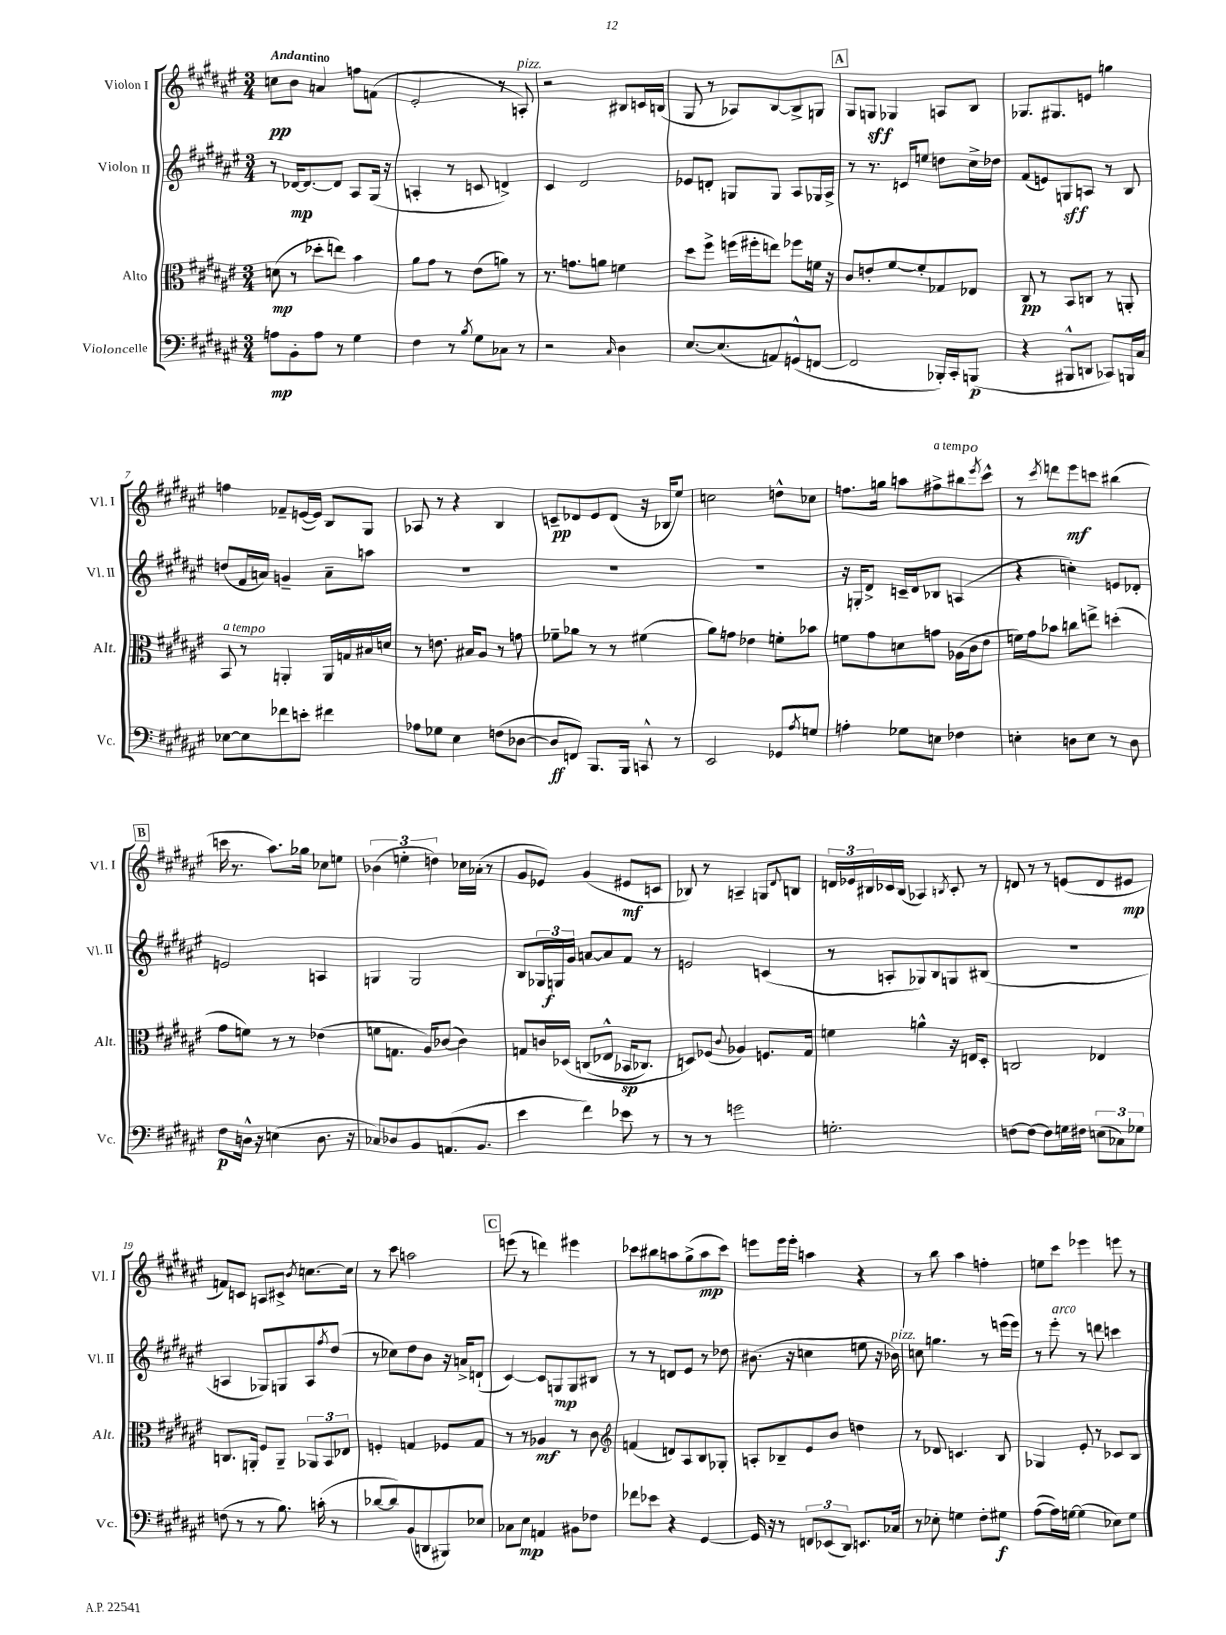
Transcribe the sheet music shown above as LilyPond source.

<<
\new StaffGroup <<
\new Staff = "s0" \with { instrumentName = "Violon I" shortInstrumentName = "Vl. I" } {
    \clef treble \key fis \major \numericTimeSignature \time 3/4 \tempo "Andantino"
    c''8\pp b'8 a'4 f''8 f'8( |
    eis'2-. r8 a8-.^\markup { \italic "pizz." }) |
    r2 bis8 c'16 b16( |
    gis8 r8 aes8) b8~ b8-> g8 |
    \mark \markup { \box "A" } gis8 g8\sff ges4 a8 b8 |
    ges8. gis8. e'8 g''4 |
    f''4 fes'8-- e'16~( e'16) b8 gis8 |
    aes8 r8 r4 b4 |
    c'8--\pp des'8 eis'8 des'8( r16 bes16 eis''8) |
    c''2 d''8-^ ces''8 |
    f''8. g''16 a''8 fis''8->^\markup { \italic "a tempo" } bis''8 \acciaccatura { eis'''8 } cis'''8-^ |
    r8 \acciaccatura { cis'''8 } d'''8 eis'''8\mf c'''8 bis''4( |
    \mark \markup { \box "B" } c'''16 r8. ais''8.) ges''16 ces''8 e''8 |
    \tuplet 3/2 { bes'4( e''4-. d''4) } ces''16 aes'16-.( r8 |
    gis'8 ees'8) gis'4( eis'8\mf c'8 |
    bes8) r8 a4-- g8 \appoggiatura { dis'8 } b8 |
    \tuplet 3/2 { d'16 ees'16 bis16 } ces'16 bis16( aes4) \acciaccatura { b8 } ces'8-. r8 |
    d'8 r8 r8 e'8( d'8 eis'8\mp |
    f'8) c'8 a8 cis'8-> \acciaccatura { b'8 } c''8.~ c''16 |
    r8 cis'''8 a''2 |
    \mark \markup { \box "C" } e'''8( r8 d'''4) eis'''4 |
    ces'''8 bis''8 a''8 gis''8->( a''8\mp ces'''8) |
    e'''8 e'''16 e'''16-. a''4 r4 |
    r8 b''8 ais''4 f''4-. |
    e''8 cis'''8 ees'''4 e'''8 r8 \bar "|." |
}
\new Staff = "s1" \with { instrumentName = "Violon II" shortInstrumentName = "Vl. II" } {
    \clef treble \key fis \major \numericTimeSignature \time 3/4
    r8 des'16~\mp des'8.~ des'8 ais8 gis16( r16 |
    a4-. r8 c'8 d'4->) |
    cis'4 dis'2 |
    ees'8 d'8-. g8 g8 ais8 ges16 ais16-> |
    \mark \markup { \box "A" } r8 r8. c'16 e''8 d''8 cis''16-> des''16 |
    fis'8( e'8) g8\sff a8 r8 b8 |
    d''8( fis'16 a'16) g'4-- a'8-- a''8 |
    R2. |
    R2. |
    R2. |
    r16 g16-. dis'8-> c'16-- dis'16 bes8 a4( |
    r4 c''4-.) e'8 des'8-. |
    \mark \markup { \box "B" } e'2 a4 |
    g4 g2 |
    b8 \tuplet 3/2 { ges16 g16\f gis'16 } a'8~ a'8 fis'8 r8 |
    e'2 c'4( |
    r8 a8-. ges8) b8 g8 bis8( |
    R2. |
    a4 ges8) g8 a8 \acciaccatura { fis''8 } dis''8( |
    r8 ces''8) dis''8 b'8 r16 a'16-> d'8-!( |
    \mark \markup { \box "C" } cis'4~) cis'8 g8\mp g8 bis8 |
    r8 r8 d'8 eis'8 r8 des''8 |
    bis'8.( r16 c''4 e''8 r16 bes'16^\markup { \italic "pizz." }) |
    c''8 g''4. r8 e'''16( e'''16) |
    r8 eis'''8-.^\markup { \italic "arco" } r8 d'''8 c'''4 \bar "|." |
}
\new Staff = "s2" \with { instrumentName = "Alto" shortInstrumentName = "Alt." } {
    \clef alto \key fis \major \numericTimeSignature \time 3/4
    d'8\mp( r8 des''8-. e''8) b'4 |
    ais'8 gis'8 r8 eis'8( a'8) r8 |
    r8. g'8. a'8 f'4 |
    dis''8 fis''8-> f''16( fis''16-. e''8) fes''8 f'16 r16 |
    \mark \markup { \box "A" } cis'8 e'8-. fis'8~ fis'8-. ges8 ees8 |
    cis8\pp r8 b,8 c8 r8 a,8-. |
    b,8^\markup { \italic "a tempo" } r8 a,4-. a,16 g16 bis16 d'16 |
    r8 e'8. bis16 ais8 r8 g'8 |
    fes'8-- aes'8 r8 r8 fis'4( |
    ais'8) g'8 ees'4 f'8-. bes'8 |
    f'8 gis'8 d'8 g'8 aes16( cis'16 eis'8 |
    f'16) gis'16 bes'8 c''8 e''8-> d''4-.( |
    \mark \markup { \box "B" } gis'8 f'8) r8 r8 ees'4( |
    f'8 g8. ais16) ces'8~( ces'4) |
    g8 c'16 des16\( c8( ees8-^ bes,16\sp ces8.) |
    d8\) fes8( \appoggiatura { cis'8 } aes4) f8. gis16 |
    f'4 a'4-^ r16 e16 dis8-. |
    c2 ees4 |
    c8. a,16-. fis8 a,8-- \tuplet 3/2 { aes,8 b,8 ees8 } |
    f4-. g4 fes8 g8 |
    \mark \markup { \box "C" } r8 r8 aes4\mf r8 cis'8 |
    \clef treble f'4( d'8) ais8 b8 ges8-. |
    a8-. bes8-- eis'8 b'8 d''4 |
    r8 des'8 c'4. b8 |
    ges4 eis'8-. r8 ces'8 b8 \bar "|." |
}
\new Staff = "s3" \with { instrumentName = "Violoncelle" shortInstrumentName = "Vc." } {
    \clef bass \key fis \major \numericTimeSignature \time 3/4
    a8\mp b,8-. a8 r8 gis4 |
    fis4 r8 \acciaccatura { b8 } gis8 ces8 r8 |
    r2 \grace { cis16 } dis4 |
    eis8.~ eis8.( a,8) g,8-^( f,8~ |
    \mark \markup { \box "A" } f,2 bes,,16-.) cis,16-. b,,8\p( |
    r4 bis,,8-^ d,8 ces,8) b,,16 cis16 |
    ees8~ ees8 fes'8 e'8-. fis'4 |
    aes8 ges8 eis4 f8( des8~ |
    des8\ff f,8) b,,8. b,,16 c,8-^ r8 |
    eis,2 ges,8 \acciaccatura { ais8 } g8 |
    a4-. ges8 e8 fes4 |
    e4-. d8 e8 r8 d8 |
    \mark \markup { \box "B" } fis8\p d16-^ r16 e4( d8. r16 |
    ces8) des8 b,8 a,8.( b,8. |
    eis'4 fis'4) ees'8 r8 |
    r8 r8 g'2 |
    g2.-. |
    f8~ f8~ f8 g16 fis16 \tuplet 3/2 { e8( ces8) ges8 } |
    f8( r8 r8 b8.) c'16-.( r8 |
    des'8~ des'8) b,8( d,8 bis,,8) ees8 |
    \mark \markup { \box "C" } ces8 eis8\mp a,4 bis,8 fes8 |
    fes'8 ees'8 r4 gis,4~ |
    gis,16 r16 r8 \tuplet 3/2 { f,8 ees,8( dis,8) } e,8. ces16 |
    r8 ees8-. g4 fis8-. gis8\f |
    ais8~( ais16) g16~ g4( ees8) g8 \bar "|." |
}
>>
>>
